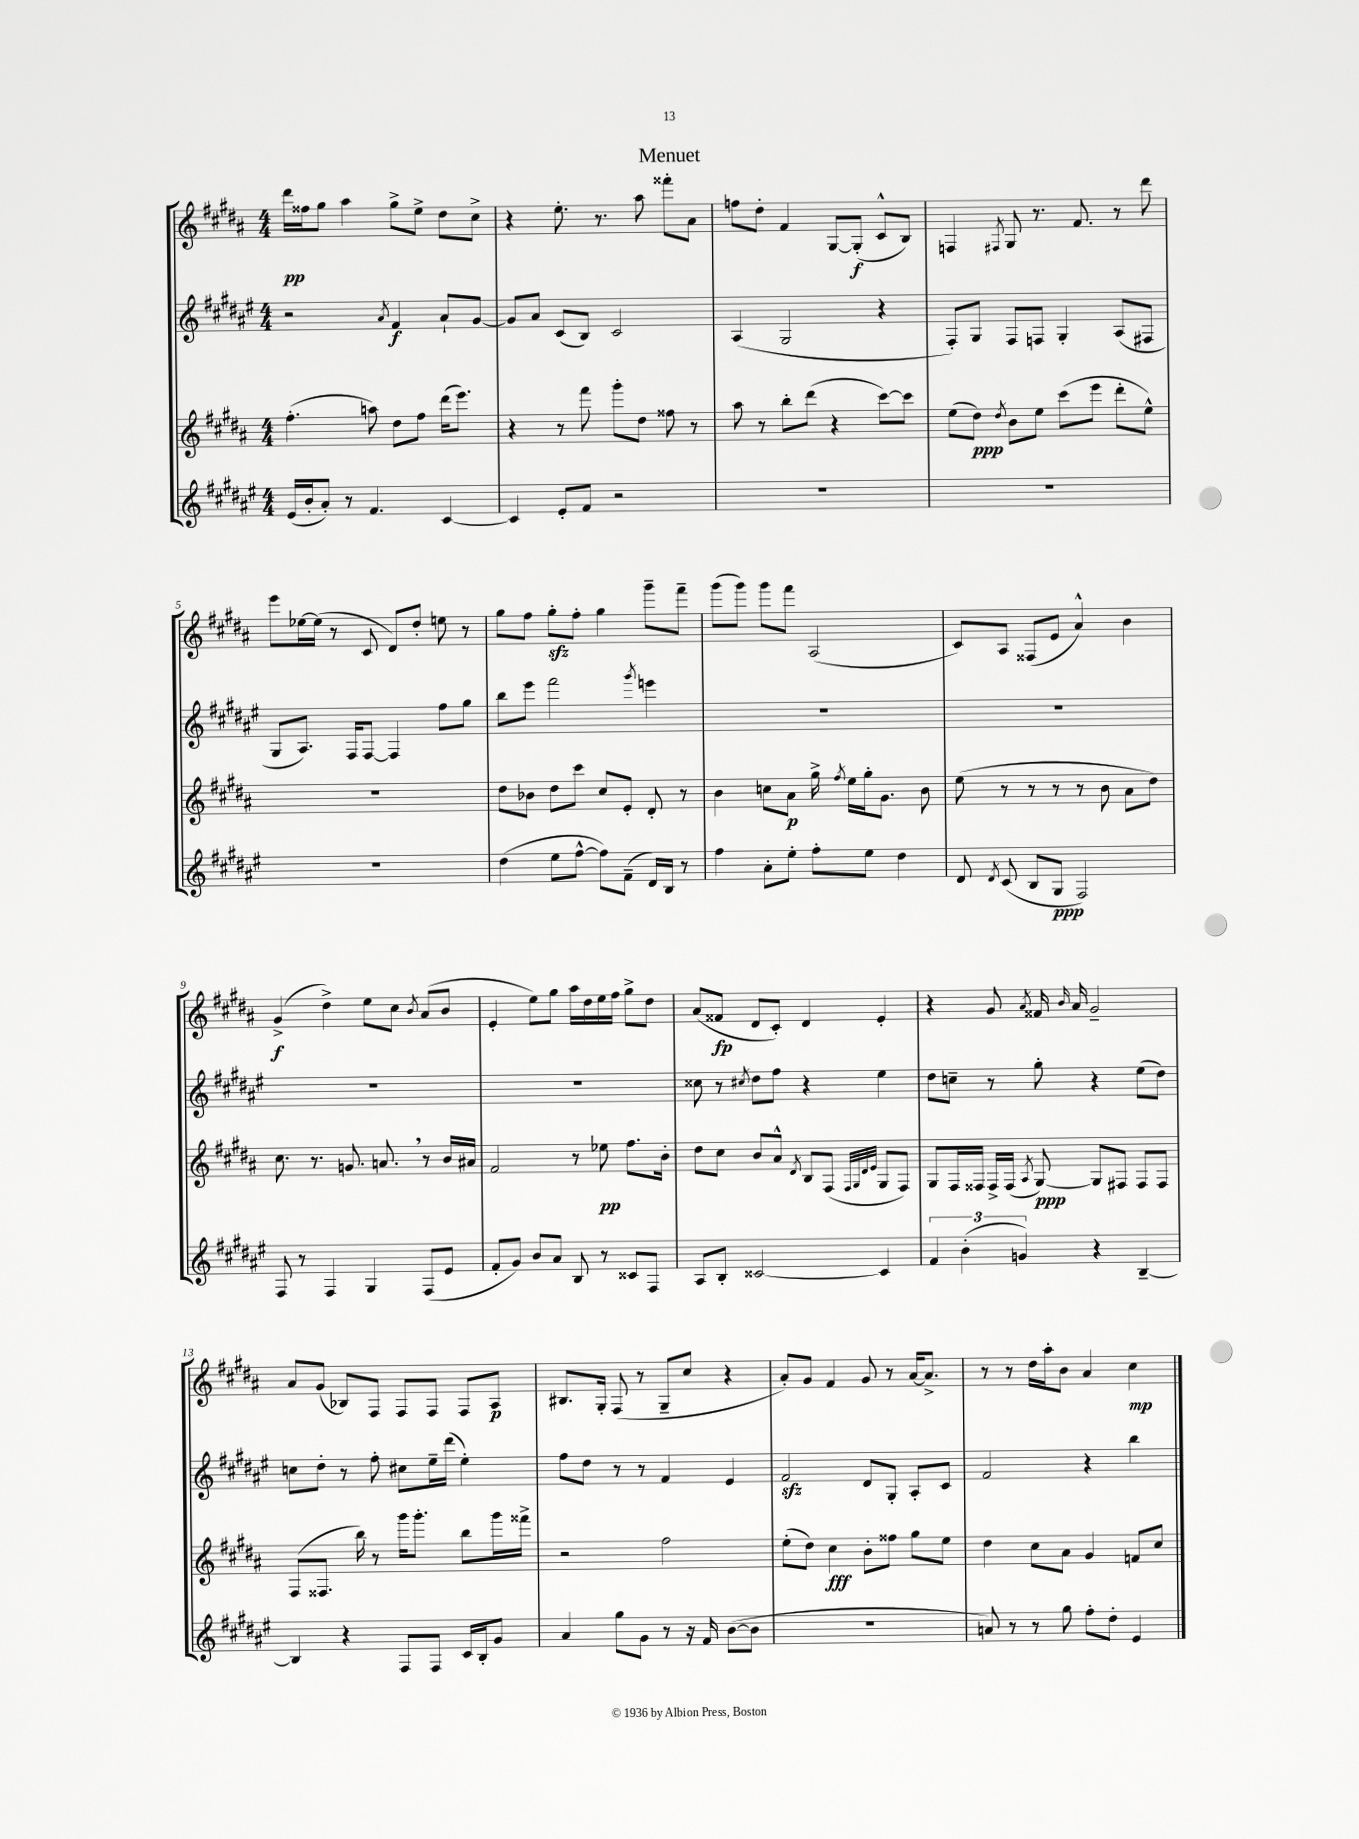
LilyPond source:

\header { title = "Menuet" }
<<
\new StaffGroup <<
\new Staff = "s0" {
    \clef treble \key b \major \numericTimeSignature \time 4/4
    \autoBeamOff dis'''16[\pp fisis''16 gis''8] ais''4 gis''8[-> e''8]-> dis''8[ cis''8]-> |
    r4 e''8.-. r8. ais''8 fisis'''8[-. ais'8] |
    f''8[ dis''8]-. fis'4 gis8[~ gis8]-.\f( cis'8[-^ b8]) |
    f4 \acciaccatura { fis8 } gis8 r8. fis'8. r8 dis'''8 |
    e'''8[ ees''16~ ees''16]( r8 cis'8 dis'8[) dis''8]-. e''8 r8 |
    gis''8[ fis''8] gis''8[-.\sfz fis''8]-. gis''4 gis'''8[-- fis'''8]-- |
    gis'''8[( gis'''8]) gis'''8[ fis'''8] ais2( |
    cis'8[) ais8] fisis8[( e'8] ais'4-^) b'4 |
    gis'4->\f( dis''4->) e''8[ cis''8] \acciaccatura { b'8 } ais'8[( b'8] |
    e'4-. e''8[) gis''8] ais''16[ dis''16 e''16 fis''16] gis''8[-> dis''8] |
    ais'8[( fisis'8]\fp dis'8[ cis'8]-.) dis'4 e'4-. |
    r4 gis'8 \acciaccatura { ais'8 } fisis'16 \grace { b'16 } ais'16 gis'2-- |
    ais'8[ gis'8]( bes8[) fis8] fis8[ fis8] fis8[ ais8]\p |
    bis8.[ gis16]-. fis8( r8 gis8[-- cis''8] r4 |
    ais'8[-.) gis'8] fis'4 gis'8 r8 ais'16[~ ais'8.]-> |
    r8 r8 dis''16[ ais''16-. b'8] ais'4 cis''4\mp \bar "|." |
}
\new Staff = "s1" {
    \clef treble \key fis \major \numericTimeSignature \time 4/4
    \autoBeamOff r2 \acciaccatura { ais'8 } fis'4\f ais'8[-! gis'8]~ |
    gis'8[ ais'8] cis'8[( b8]) cis'2 |
    ais4( gis2 r4 |
    fis8[-.) gis8] fis8[ f8] gis4-. ais8[( fis8] |
    gis8[ ais8.]) fis16[ fis8]~ fis4 fis''8[ gis''8] |
    b''8[ eis'''8] fis'''2 \acciaccatura { gis'''8 } e'''4 |
    R1 |
    R1 |
    R1 |
    R1 |
    cisis''8 r8 \acciaccatura { cis''8 } dis''8[ fis''8] r4 eis''4 |
    dis''8[ c''8]-- r8 gis''8-. r4 eis''8[( dis''8]) |
    c''8[ dis''8]-. r8 fis''8-. cis''8[ eis''16-- dis'''16]( eis''4-.) |
    fis''8[ dis''8] r8 r8 fis'4 eis'4 |
    fis'2\sfz dis'8[ gis8]-. ais8[-. cis'8] |
    fis'2 r4 b''4 \bar "|." |
}
\new Staff = "s2" {
    \clef treble \key b \major \numericTimeSignature \time 4/4
    \autoBeamOff fis''4.-.( a''8) dis''8[ fis''8] dis'''16[( e'''8.]) |
    r4 r8 fis'''8 gis'''8[-. dis''8] fisis''8 r8 |
    ais''8 r8 b''8[-. dis'''8]( r4 cis'''8[~) cis'''8] |
    e''8[( dis''8]\ppp) \acciaccatura { dis''8 } b'8[ e''8] cis'''8[( e'''8] dis'''8[-. e''8]-^) |
    R1 |
    dis''8[ bes'8] dis''8[ cis'''8] cis''8[ e'8]-. dis'8-. r8 |
    b'4 c''8[ ais'8]\p gis''16-> \acciaccatura { fis''8 } e''16[ gis''16-. gis'8.] b'8 |
    e''8( r8 r8 r8 r8 b'8 ais'8[ dis''8]) |
    cis''8. r8. g'8. a'8. \breathe r8 b'16[ ais'16] |
    fis'2 r8 ees''8\pp fis''8.[ b'16]-. |
    dis''8[ cis''8] b'8[ ais'8]-^ \acciaccatura { dis'8 } b8[ fis8]( \grace { fis32[ gis32 dis'32 e'32] } gis8[ fis8]) |
    gis8[ fis16 fisis16] fisis16[-> fisis16]( \acciaccatura { ais8 } gis8~\ppp) gis8[ fis8] fis8[ fis8] |
    fis8[( fisis8.] b''16) r8 gis'''16[ gis'''8.]-. b''8[ gis'''16 fisis'''16]-> |
    r2 fis''2 |
    e''8[-.( dis''8]) cis''4\fff b'8[-. fisis''8] gis''8[ e''8] |
    dis''4 cis''8[ ais'8] gis'4 f'8[ cis''8] \bar "|." |
}
\new Staff = "s3" {
    \clef treble \key fis \major \numericTimeSignature \time 4/4
    \autoBeamOff eis'16[( b'16-. ais'8]-.) r8 fis'4. cis'4~ |
    cis'4 eis'8[-. fis'8] r2 |
    R1 |
    R1 |
    R1 |
    dis''4( eis''8[ fis''8]~-^ fis''8[) fis'8]--( dis'16[) b16] r8 |
    fis''4 ais'8[-. eis''8]-. fis''8[-. eis''8] dis''4 |
    dis'8 \acciaccatura { dis'8 } cis'8( b8[ gis8]\ppp fis2) |
    fis8 r8 fis4 gis4 fis8[( eis'8] |
    fis'8[-. gis'8]) b'8[ ais'8] b8 r8 cisis'8[ fis8] |
    ais8[ b8]-. cisis'2~ cisis'4 |
    \tuplet 3/2 { fis'4 b'4-.( g'4) } r4 b4~-- |
    b4 r4 fis8[ fis8] cis'16[ b16-. gis'8] |
    ais'4 gis''8[ gis'8] r8 r16 fis'16 b'8[~( b'8] |
    R1 |
    a'8) r8 r8 gis''8 fis''8[-. dis''8]-. eis'4 \bar "|." |
}
>>
>>
